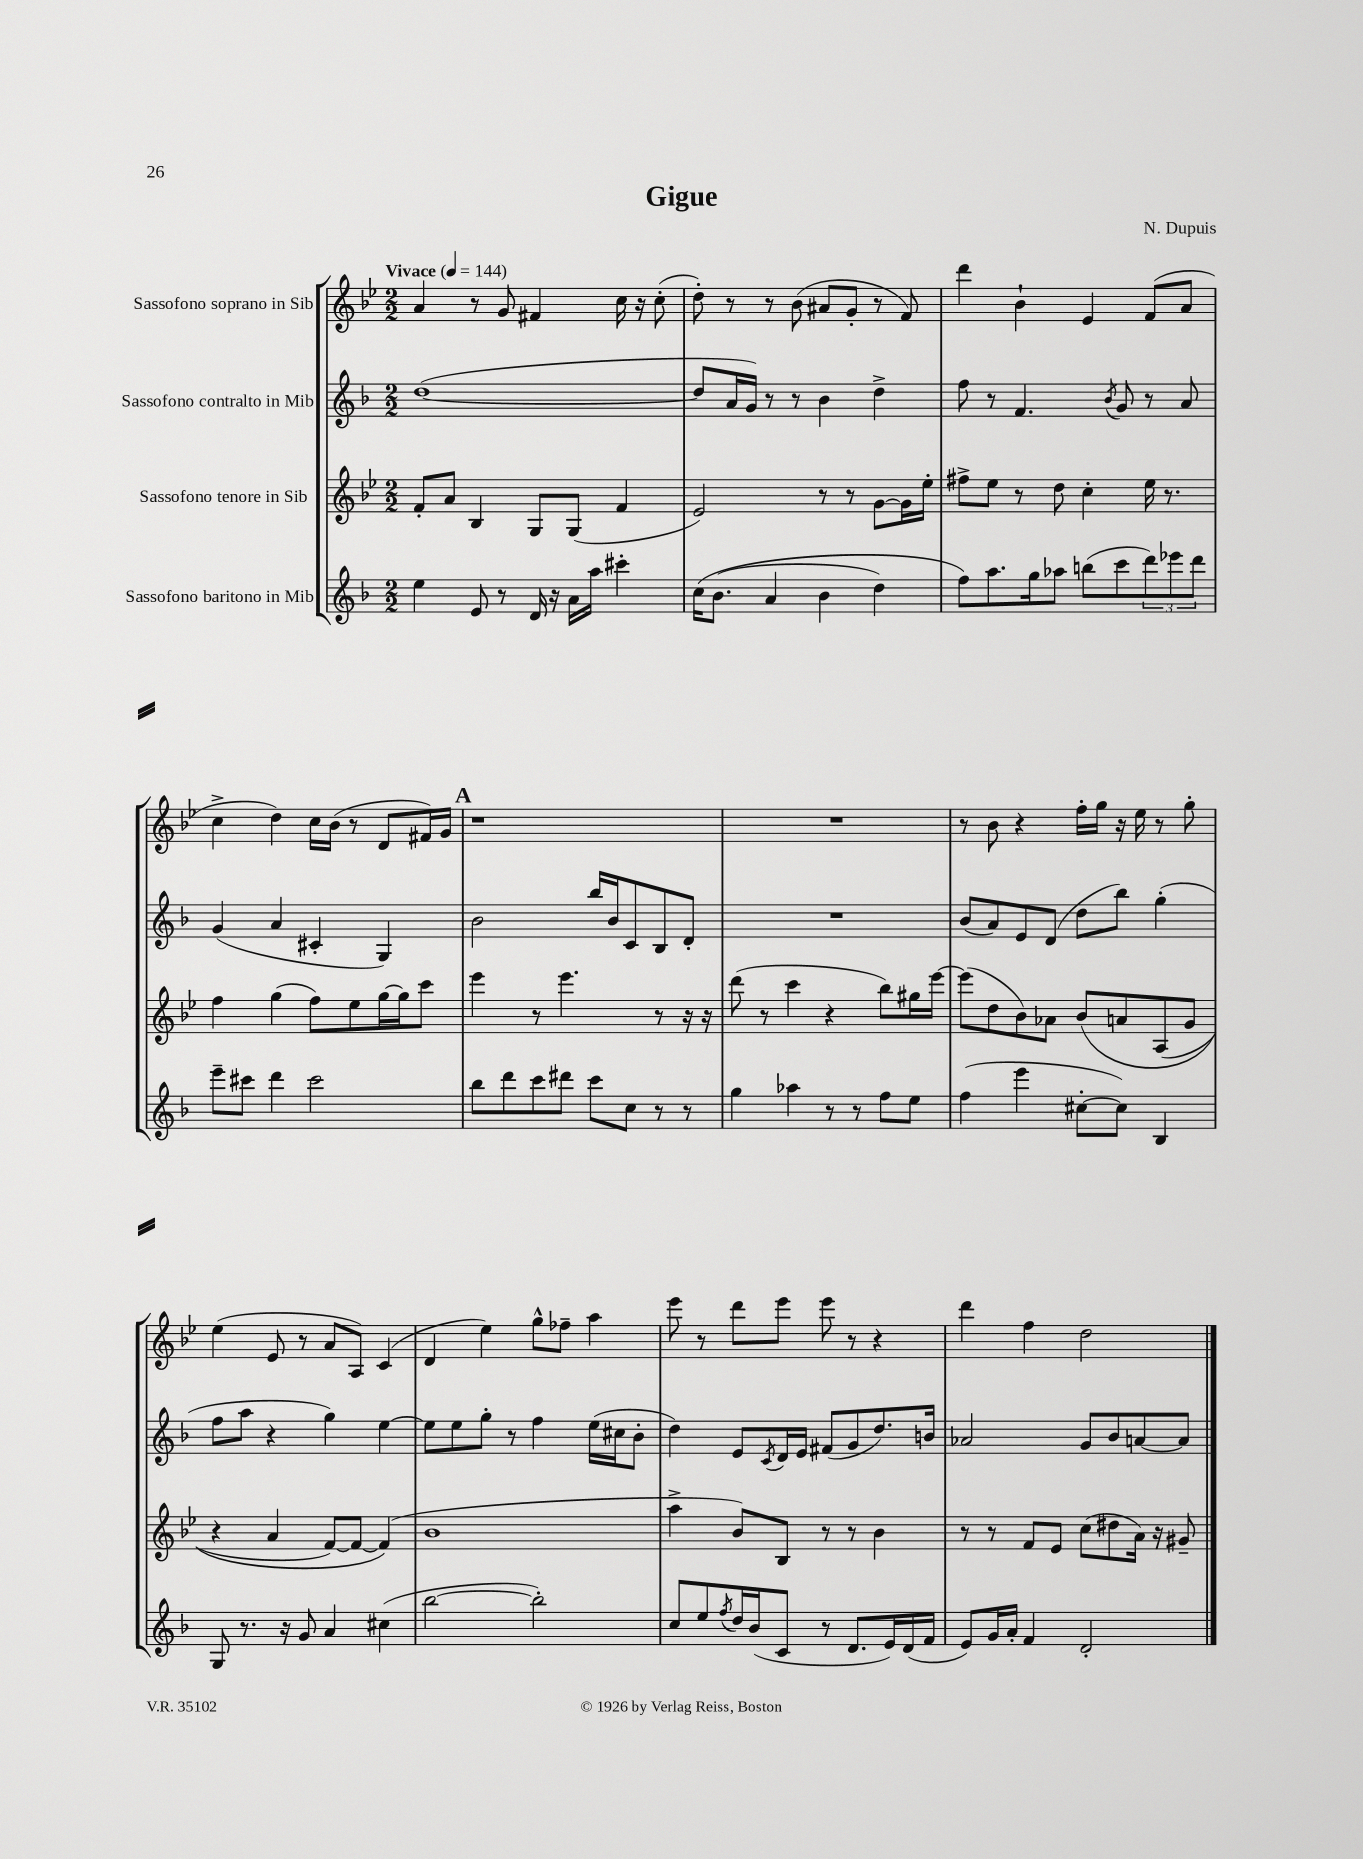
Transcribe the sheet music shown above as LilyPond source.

\header { title = "Gigue" composer = "N. Dupuis" }
<<
\new StaffGroup <<
\new Staff = "s0" \with { instrumentName = "Sassofono soprano in Sib" } {
    \clef treble \key bes \major \numericTimeSignature \time 2/2 \tempo "Vivace" 4 = 144
    a'4 r8 g'8 fis'4 c''16 r16 c''8-.( |
    d''8-.) r8 r8 bes'8( ais'8 g'8-. r8 f'8) |
    d'''4 bes'4-! ees'4 f'8( a'8 |
    c''4-> d''4) c''16 bes'16( r8 d'8 fis'16) g'16 |
    \mark \markup { \bold "A" } r1 |
    R1 |
    r8 bes'8 r4 f''16-. g''16 r16 ees''16 r8 g''8-. |
    ees''4( ees'8 r8 a'8 a8) c'4( |
    d'4 ees''4) g''8-^ fes''8-- a''4 |
    ees'''8 r8 d'''8 ees'''8 ees'''8 r8 r4 |
    d'''4 f''4 d''2 \bar "|." |
}
\new Staff = "s1" \with { instrumentName = "Sassofono contralto in Mib" } {
    \clef treble \key f \major \numericTimeSignature \time 2/2
    d''1~( |
    d''8 a'16 g'16) r8 r8 bes'4 d''4-> |
    f''8 r8 f'4. \acciaccatura { bes'8 } g'8 r8 a'8 |
    g'4( a'4 cis'4-. g4) |
    \mark \markup { \bold "A" } bes'2 bes''16 bes'16 c'8 bes8 d'8-. |
    R1 |
    bes'8( a'8) e'8 d'8( d''8 bes''8) g''4-.( |
    f''8 a''8 r4 g''4) e''4~ |
    e''8 e''8 g''8-. r8 f''4 e''16( cis''16 bes'8-. |
    d''4) e'8 \acciaccatura { c'8 } d'16 e'16 fis'8( g'8 d''8.) b'16 |
    aes'2 g'8 bes'8 a'8~ a'8 \bar "|." |
}
\new Staff = "s2" \with { instrumentName = "Sassofono tenore in Sib" } {
    \clef treble \key bes \major \numericTimeSignature \time 2/2
    f'8-. a'8 bes4 g8 g8( f'4 |
    ees'2) r8 r8 g'8~ g'16 ees''16-. |
    fis''8-> ees''8 r8 d''8 c''4-. ees''16 r8. |
    f''4 g''4( f''8) ees''8 g''16~ g''16 c'''8 |
    \mark \markup { \bold "A" } ees'''4 r8 ees'''4. r8 r16 r16 |
    d'''8( r8 c'''4 r4 bes''8) gis''16 ees'''16~ |
    ees'''8( d''8 bes'8) aes'8 bes'8\( a'8 a8( g'8 |
    r4 a'4 f'8~) f'8~ f'4(\) |
    bes'1 |
    a''4-> bes'8) bes8 r8 r8 bes'4 |
    r8 r8 f'8 ees'8 c''8( dis''8 a'16) r16 gis'8-- \bar "|." |
}
\new Staff = "s3" \with { instrumentName = "Sassofono baritono in Mib" } {
    \clef treble \key f \major \numericTimeSignature \time 2/2
    e''4 e'8 r8 d'16 r16 a'16 a''16 cis'''4-. |
    c''16\( bes'8.( a'4 bes'4 d''4) |
    f''8\) a''8. g''16 aes''8 b''8( c'''8 \tuplet 3/2 { d'''8) ees'''8 d'''8 } |
    e'''8-- cis'''8 d'''4 cis'''2 |
    \mark \markup { \bold "A" } bes''8 d'''8 c'''8 dis'''8 c'''8 c''8 r8 r8 |
    g''4 aes''4 r8 r8 f''8 e''8 |
    f''4( e'''4 cis''8~-. cis''8) bes4 |
    g8 r8. r16 g'8 a'4 cis''4( |
    bes''2~ bes''2-.) |
    c''8 e''8 \acciaccatura { f''8 } d''16 bes'16( c'8 r8 d'8. e'16) d'16( f'16 |
    e'8) g'16 a'16-. f'4 d'2-. \bar "|." |
}
>>
>>
\layout { \context { \Score \remove "Bar_number_engraver" } }
